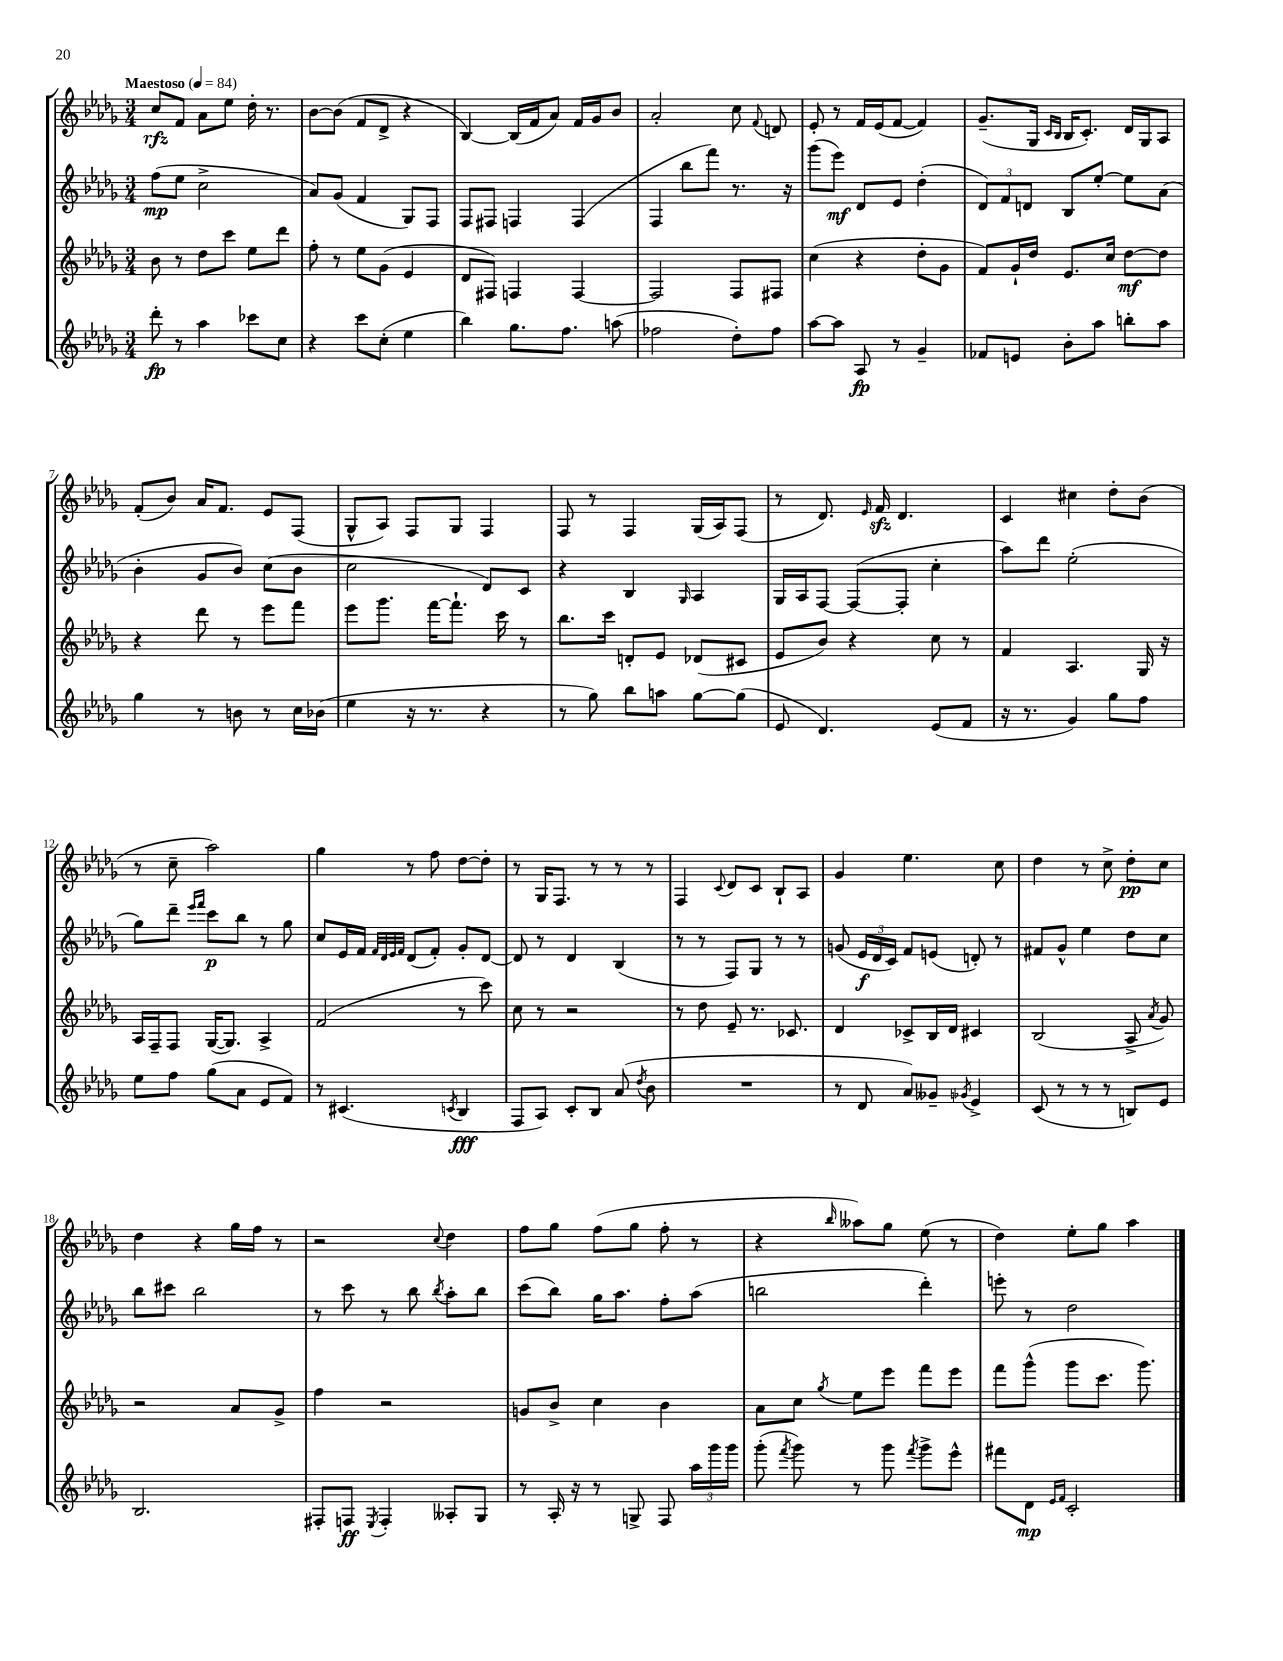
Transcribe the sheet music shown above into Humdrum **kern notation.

**kern	**kern	**kern	**kern
*staff4	*staff3	*staff2	*staff1
*clefG2	*clefG2	*clefG2	*clefG2
*k[b-e-a-d-g-]	*k[b-e-a-d-g-]	*k[b-e-a-d-g-]	*k[b-e-a-d-g-]
*M3/4	*M3/4	*M3/4	*M3/4
*MM84	*MM84	*MM84	*MM84
8ddd-'	8b-	(8ff	8cc
8r	8r	8ee-	8f
4aa-	8dd-	2cc^	8a-
.	8ccc	.	8ee-
8ccc-	8ee-	.	16dd-'
.	.	.	8.r
8cc	8ddd-	.	.
=	=	=	=
4r	8ff'	8a-)	[8b-
.	8r	(8g-	(8b-]
8ccc	8ee-	4f	8f
(8cc'	(8g-	.	8d-^
4ee-	4e-	8G-)	4r
.	.	8F	.
=	=	=	=
4bb-)	8d-	8F	[4B-)
.	8F#)	8F#	.
8.gg-	4F	4F	(16B-]
.	.	.	16f
.	.	.	8a-)
8.ff	.	.	.
.	[4F	(4F	16f
.	.	.	16g-
(8aa	.	.	8b-
=	=	=	=
2ff-	2F]	4F	2a-'
.	.	8bb-	.
.	.	8fff)	.
8dd-')	8F	8.r	8cc
.	.	.	8qqf
8ff-	8F#	.	8d
.	.	16r	.
=	=	=	=
[8aa-	(4cc	(8ggg-	8e-'
8aa-]	.	8eee-)	8r
8A-	4r	8d-	16f
.	.	.	(16e-
8r	.	8e-	[8f
4g-~	8dd-'	(4dd-'	4f])
.	8g-	.	.
=	=	=	=
8f-	8f)	12d-)	(8.g-~
.	.	12f	.
8e	16g-`	.	.
.	.	12d	.
.	16dd-	.	16G-
.	.	.	16qqc
.	.	.	16qqB-
8b-'	8.e-	8B-	16B-
.	.	.	8.c')
8aa-	.	[8ee-'	.
.	16cc	.	.
8bb'	[8dd-	8ee-]	16d-
.	.	.	16G-
8aa-	8dd-]	(8a-	8A-
=	=	=	=
4gg-	4r	4b-'	(8f'
.	.	.	8b-)
8r	8ddd-	8g-	16a-
.	.	.	8.f
8b	8r	8b-)	.
8r	8eee-	(8cc	8e-
16cc	8fff	8b-	(8F
(16b-	.	.	.
=	=	=	=
4ee-	8eee-	2cc	8G-^^
.	8.ggg-	.	8A-)
16r	.	.	8F
8.r	[16fff	.	.
.	8.fff`]	.	8G-
4r	.	8d-)	4F
.	16ccc	.	.
.	8r	8c	.
=	=	=	=
8r	8.bb-	4r	8F
8gg-)	.	.	8r
.	16ccc	.	.
8bb-	8d'	4B-	4F
8aa	8e-	.	.
.	.	16qqG-	.
[8gg-	(8d-	4A-	(16G-
.	.	.	16A-)
(8gg-]	8c#	.	(8F
=	=	=	=
8e-	8e-	16G-	8r
.	.	16A-	.
4.d-)	8b-)	[8F	8.d-)
.	4r	(8F_	.
.	.	.	16qqe-
.	.	.	16f
.	.	8F']	4.d-
(8e-	8cc	4cc'	.
8f	8r	.	.
=	=	=	=
16r	4f	8aa-)	4c
8.r	.	.	.
.	.	8ddd-	.
4g-)	4.A-	(2ee-'	4cc#
8gg-	.	.	8dd-'
8ff	16G-	.	(8b-
.	16r	.	.
=	=	=	=
8ee-	16A-	8gg-)	8r
.	16F~	.	.
8ff	8F	8ddd-~	8cc~
.	.	16qqeee-	.
.	.	16qqfff	.
(8gg-	([16G-	8ccc	2aa-)
.	8.G-])	.	.
8a-	.	8bb-	.
8e-	4A-^	8r	.
8f)	.	8gg-	.
=	=	=	=
8r	(2f	8cc	4gg-
(4.c#	.	16e-	.
.	.	16f	.
.	.	32qqf	.
.	.	32qqd-	.
.	.	32qqe-	.
.	.	32qqf	.
.	.	(8d-	8r
.	.	8f')	8ff
8qc	.	.	.
4B-	8r	8g-'	[8dd-
.	8ccc)	[8d-	8dd-']
=	=	=	=
8F	8cc	8d-]	8r
8A-)	8r	8r	16G-
.	.	.	8.F
8c'	2r	4d-	.
8B-	.	.	8r
(8a-	.	(4B-	8r
8qdd-	.	.	.
8b-	.	.	8r
=	=	=	=
2.r	8r	8r	4F
.	8dd-	8r	.
.	.	.	8qqc
.	8e-~	8F)	8d-
.	8.r	8G-	8c
.	.	8r	8B-`
.	8.c-	.	.
.	.	8r	8A-
=	=	=	=
8r	4d-	(8g	4g-
8d-	.	24e-	.
.	.	24d-	.
.	.	24c)	.
8a-)	8c-^	8f	4.ee-
8g--~	16B-	(8e	.
.	16d-	.	.
8qg-	.	.	.
4e-^	4c#	8d')	.
.	.	8r	8cc
=	=	=	=
(8c	(2B-	8f#	4dd-
8r	.	8g-^^	.
8r	.	4ee-	8r
8r	.	.	8cc^
8B)	8A-^	8dd-	8dd-'
.	8qa-	.	.
8e-	8g-)	8cc	8cc
=	=	=	=
2.B-	2r	8bb-	4dd-
.	.	8ccc#	.
.	.	2bb-	4r
.	8a-	.	16gg-
.	.	.	16ff
.	8g-^	.	8r
=	=	=	=
8F#'	4ff	8r	2r
8F	.	8ccc	.
8qE-	.	.	.
4F'	2r	8r	.
.	.	8bb-	.
.	.	8qbb-	8qqcc
8A--'	.	8aa-'	4dd-
8G-	.	8bb-	.
=	=	=	=
8r	8g	(8ccc	8ff
16A-'	8b-^	8bb-)	8gg-
16r	.	.	.
8r	4cc	16gg-	(8ff
.	.	8.aa-	.
8G^	.	.	8gg-
8F	4b-	8ff'	8ff'
24aa-	.	(8aa-	8r
24ggg-	.	.	.
24ggg-	.	.	.
=	=	=	=
(8ggg-'	8a-	2bb	4r
8qfff	.	.	.
8ggg-)	8cc	.	.
.	8qgg-	.	16qqbb-
8r	8ee-	.	8aa--)
8ggg-	8eee-	.	8gg-
8qfff	.	.	.
8ggg-^	8fff	4ddd-')	(8ee-
8eee-^^	8eee-	.	8r
=	=	=	=
8fff#	8fff	8eee'	4dd-)
8d-	(8ggg-^^	8r	.
16qqe-	.	.	.
16qqf	.	.	.
2c'	8ggg-	2dd-	8ee-'
.	8.ccc	.	8gg-
.	.	.	4aa-
.	8.ggg-)	.	.
==	==	==	==
*-	*-	*-	*-
